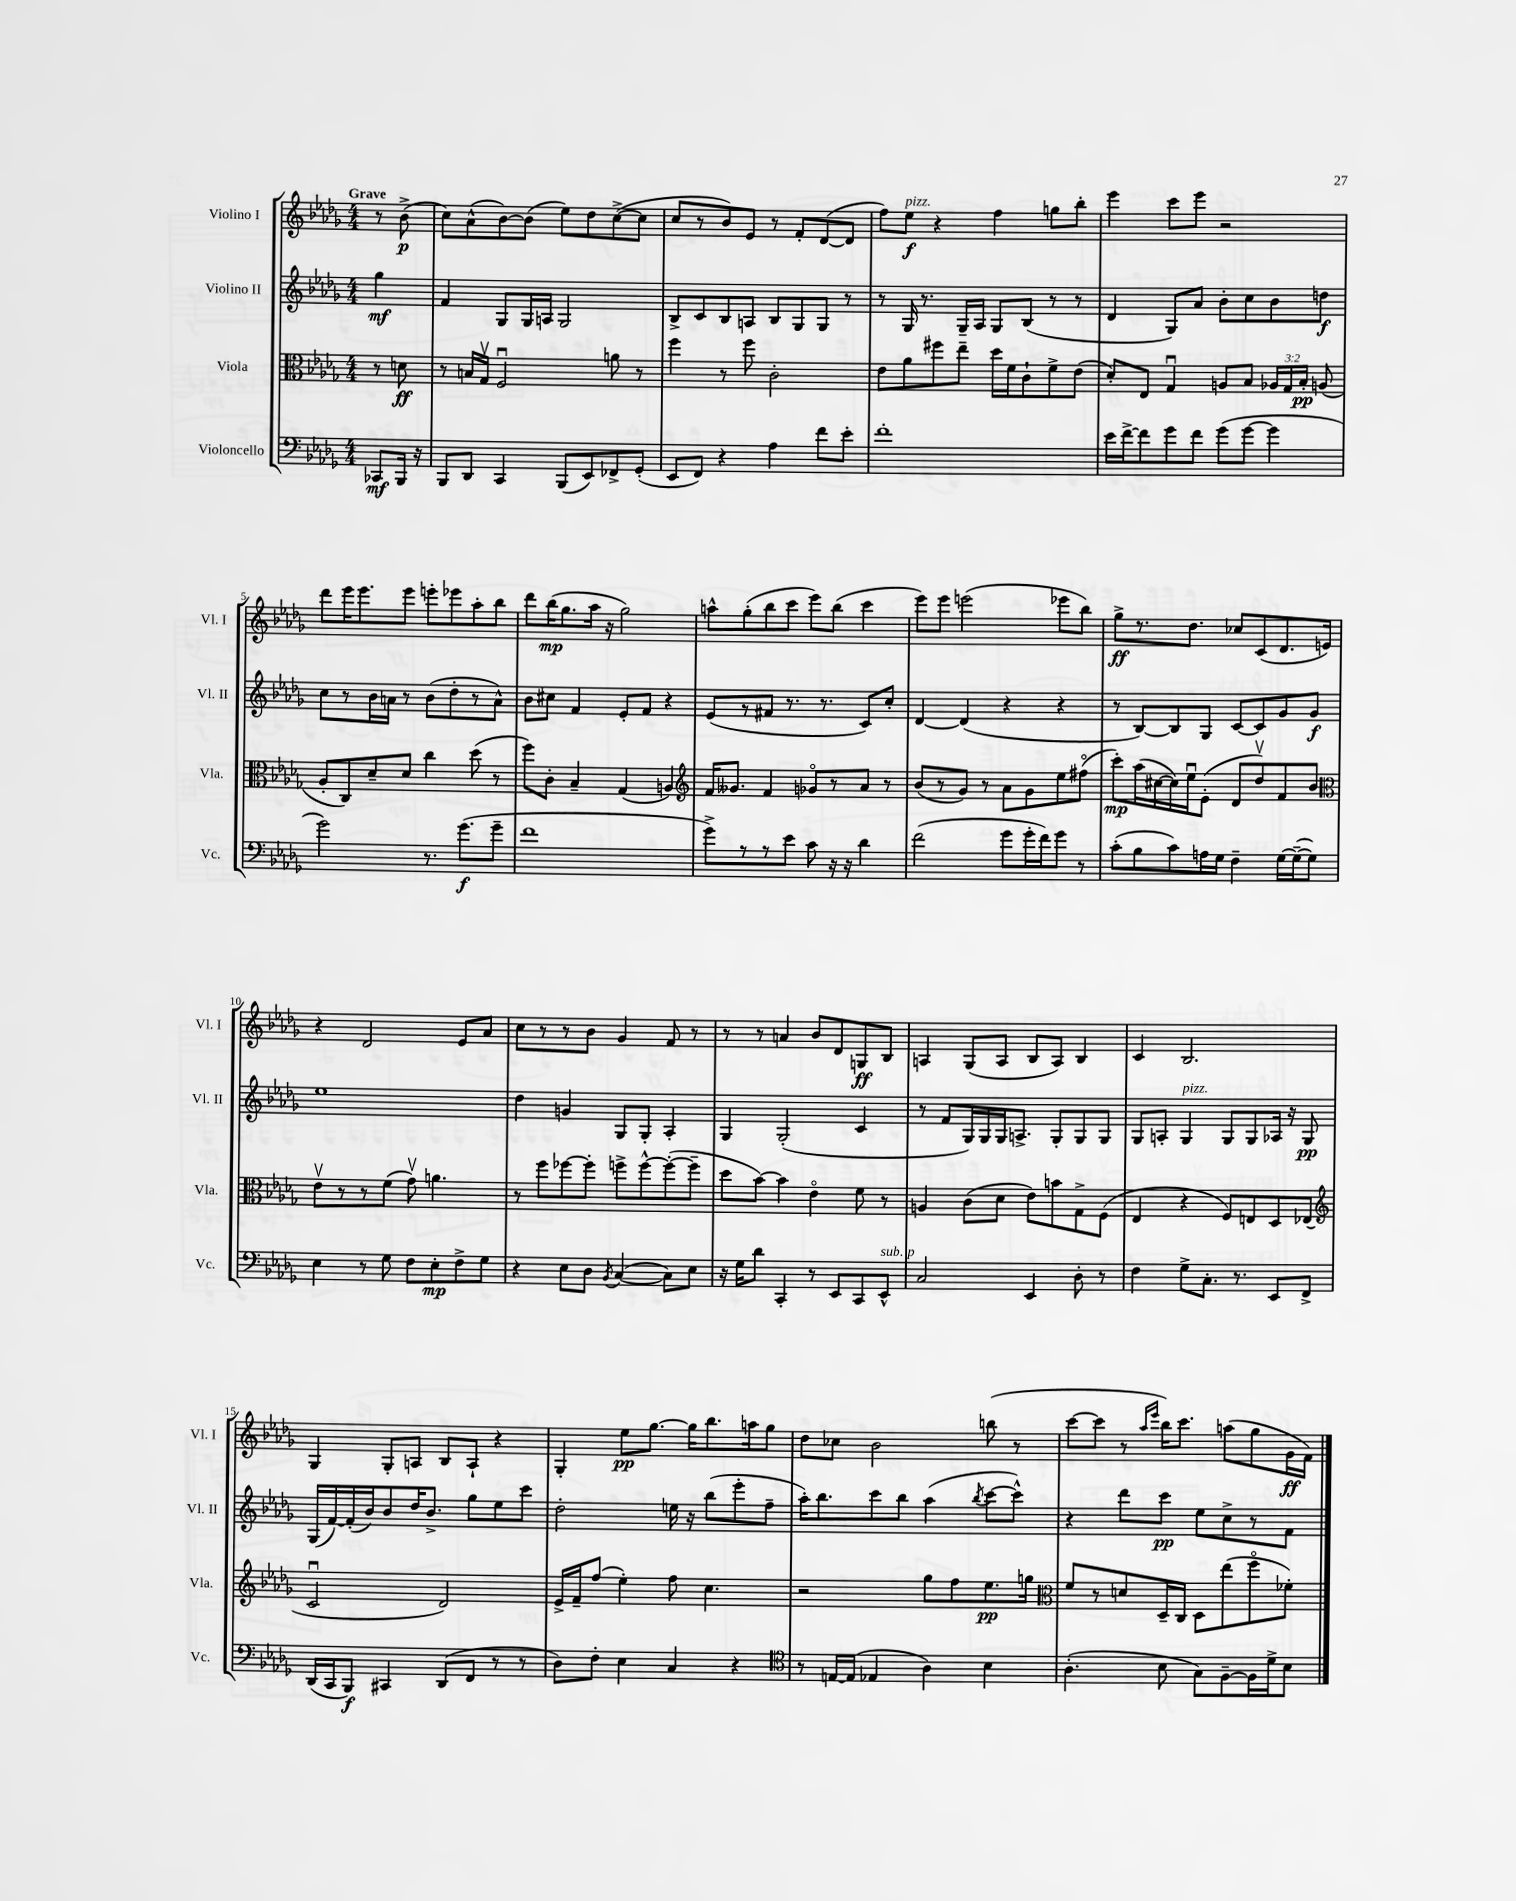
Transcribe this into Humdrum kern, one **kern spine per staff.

**kern	**dynam	**kern	**dynam	**kern	**dynam	**kern	**dynam
*part4	*part4	*part3	*part3	*part2	*part2	*part1	*part1
*staff4	*staff4	*staff3	*staff3	*staff2	*staff2	*staff1	*staff1
*I"Violoncello	*	*I"Viola	*	*I"Violino II	*	*I"Violino I	*
*I'Vc.	*	*I'Vla.	*	*I'Vl. II	*	*I'Vl. I	*
*clefF4	*	*clefC3	*	*clefG2	*	*clefG2	*
*k[b-e-a-d-g-]	*	*k[b-e-a-d-g-]	*	*k[b-e-a-d-g-]	*	*k[b-e-a-d-g-]	*
*M4/4	*	*M4/4	*	*M4/4	*	*M4/4	*
=	=	=	=	=	=	=	=
!	!	!	!	!	!	!LO:TX:a:B:t=Grave	!
8CC-X/L	mf	8r	.	4gg-\	mf	8r	.
16BBB-/Jk	.	8dn\	ff	.	.	(8b-^\	p
16r	.	.	.	.	.	.	.
=1	=1	=1	=1	=1	=1	=1	=1
8BBB-/L	.	8r	.	4f/	.	8cc\L)	.
8DD-/J	.	16Bn/LL	.	.	.	(8a-^^\	.
.	.	16G-v/JJ	.	.	.	.	.
4CC/	.	2Fu/	.	8G-/L	.	[8b-\)	.
.	.	.	.	16G-/L	.	(8b-\J]	.
.	.	.	.	16An/JJ	.	.	.
(8BBB-/L	.	.	.	2G-/	.	8ee-\L)	.
8EE-/)	.	.	.	.	.	8dd-\	.
8FF-X^/	.	8an\	.	.	.	([8cc^\	.
(8GG-'/J	.	8r	.	.	.	8cc\J]	.
=2	=2	=2	=2	=2	=2	=2	=2
8EE-/L	.	4ff\	.	8B-^/L	.	8cc/L	.
8FF/J)	.	.	.	8c/	.	8r	.
4r	.	8r	.	8B-/	.	8b-/)	.
.	.	8ff\	.	8An/J	.	8e-/J	.
4A-\	.	2c'\	.	8B-/L	.	8r	.
.	.	.	.	8G-/	.	8f'/L	.
8f\L	.	.	.	8G-/J	.	([8d-/	.
8e-'\J	.	.	.	8r	.	8d-/J]	.
=3	=3	=3	=3	=3	=3	=3	=3
1f'	.	8e-\L	.	8r	.	8ff\L)	.
!	!	!	!	!	!	!LO:TX:a:i:t=pizz.	!
.	.	8a-\	.	16G-/	.	8ee-\J	f
.	.	.	.	8.r	.	.	.
.	.	8ff#X\	.	.	.	4r	.
.	.	8ee-~\J	.	16G-~/LL	.	.	.
.	.	.	.	16A-/JJ	.	.	.
.	.	16dd-\LL	.	8G-/L	.	4ff\	.
.	.	16f\J	.	.	.	.	.
.	.	8c`\	.	(8B-/J	.	.	.
.	.	8f^\	.	8r	.	8ggn\L	.
.	.	(8e-\J	.	8r	.	8bb-'\J	.
=4	=4	=4	=4	=4	=4	=4	=4
16e-\LL	.	8d-'/L)	.	4d-/	.	4eee-\	.
[16f^\J	.	.	.	.	.	.	.
8f\]	.	8E-/J	.	.	.	.	.
8g-\	.	4G-u/	.	8G-/L)	.	8ccc\L	.
8f\J	.	.	.	8a-/J	.	8eee-\J	.
(8g-\L	.	8An/L	.	8b-'\L	.	2r	.
[8g-\J	.	8B-/J	.	8cc\	.	.	.
4g-\]	.	24A-X/LL	.	8b-\	.	.	.
.	.	24G-/	.	.	.	.	.
.	.	24B-'/JJ	pp	.	.	.	.
.	.	(8An/	.	8ddn\J	f	.	.
!!LO:LB:g=z
=5	=5	=5	=5	=5	=5	=5	=5
2g-\)	.	8A-'/L	.	8cc\L	.	8ddd-\L	.
.	.	8C/)	.	8r	.	16eee-\K	.
.	.	.	.	.	.	8.eee-\	.
.	.	8d-~/	.	16b-\L	.	.	.
.	.	.	.	16an\JJ	.	.	.
.	.	8d-/J	.	8r	.	8eee-\J	.
8.r	.	4cc\	.	(8b-\L	.	8eeen'\L	.
.	.	.	.	8dd-'\	.	8eee-X\	.
(8.g-\L	f	.	.	.	.	.	.
.	.	(8dd-\	.	8r	.	8aa-'\	.
8g-~\J	.	8r	.	8a^^\J)	.	8bb-\J	.
=6	=6	=6	=6	=6	=6	=6	=6
1f	.	8ff\L)	.	8b-\L	.	8ddd-\L	.
.	.	8c'\J	.	8cc#X\J	.	(16bb-\K	mp
.	.	.	.	.	.	8.gg-\	.
.	.	4B-~/	.	4f/	.	.	.
.	.	.	.	.	.	16aa-\Jk	.
.	.	.	.	.	.	16r	.
.	.	(4G-/	.	8e-'/L	.	2gg-\)	.
.	.	.	.	8f/J	.	.	.
.	.	4An/)	.	4r	.	.	.
=7	=7	=7	=7	=7	=7	=7	=7
*	*	*clefG2	*	*	*	*	*
8g-^\L)	.	16f/KL	.	(8e-/L	.	8aan^^\L	.
.	.	8.g--X/J	.	.	.	.	.
8r	.	.	.	8r	.	(8gg-'\	.
8r	.	4f/	.	8f#X/J	.	8bb-\	.
8e-\J	.	.	.	8.r	.	8ccc\J	.
8c\	.	8g-X/L	.	.	.	8eee-\L)	.
.	.	.	.	8.r	.	.	.
16r	.	8r	.	.	.	(8bb-\J	.
16r	.	.	.	.	.	.	.
4d-\	.	8a-/J	.	8c/L)	.	4ccc\	.
.	.	8r	.	8cc'/J	.	.	.
=8	=8	=8	=8	=8	=8	=8	=8
(2f\	.	(8b-/L	.	[4d-/	.	8eee-\L)	.
.	.	8r	.	.	.	8eee-\J	.
.	.	8g-/J)	.	(4d-/]	.	(2eeen\	.
.	.	8r	.	.	.	.	.
8g-\L	.	8a-\L	.	4r	.	.	.
16g-'\L	.	8g-\	.	.	.	.	.
16f\J)	.	.	.	.	.	.	.
8g-\J	.	8ee-\	.	4r	.	8eee-X\L	.
8r	.	(8ff#X\J	.	.	.	8bb-\J)	.
=9	=9	=9	=9	=9	=9	=9	=9
(8c'\L	.	8ccc'\L)	mp	8r	.	8gg-^\L	ff
8B-\	.	(16aa-\L	.	[8B-/L)	.	8.r	.
.	.	[16cc#X\	.	.	.	.	.
8c\)	.	16cc#\])	.	8B-/]	.	.	.
.	.	16ee-u\J	.	.	.	8.dd-\J	.
16An\L	.	(8e-'\J	.	8G-/J	.	.	.
16G-\JJ	.	.	.	.	.	.	.
4F~\	.	8d-/L	.	[8c/L	.	8cc-X/L	.
.	.	8dd-v/)	.	8c/]	.	(8c/	.
[16G-\LL	.	8f/	.	8g-/	.	8.d-/	.
(16G-~\J_	.	.	.	.	.	.	.
8G-\J])	.	8b-/J	.	8g-/J	f	.	.
.	.	.	.	.	.	16en/Jk)	.
!!LO:LB:g=z
=10	=10	=10	=10	=10	=10	=10	=10
*	*	*clefC3	*	*	*	*	*
4E-\	.	8e-v\L	.	1ee-	.	4r	.
.	.	8r	.	.	.	.	.
8r	.	8r	.	.	.	2d-/	.
8G-\	.	(8f\J	.	.	.	.	.
8F\L	.	8g-v\)	.	.	.	.	.
8E-'\	mp	4.an\	.	.	.	.	.
8F^\	.	.	.	.	.	8e-/L	.
8G-\J	.	.	.	.	.	8a-/J	.
=11	=11	=11	=11	=11	=11	=11	=11
4r	.	8r	.	4dd-\	.	8cc\L	.
.	.	8ff\L	.	.	.	8r	.
8E-\L	.	[8ff-X\	.	4gn/	.	8r	.
8D-\J	.	8ff-'\J]	.	.	.	8b-\J	.
8qBB-/	.	.	.	.	.	.	.
([4C/	.	8ffn^\L	.	8G-/L	.	4g-/	.
.	.	[8ff^^\	.	8G-'/J	.	.	.
8C\L])	.	(8ff'\_	.	4A-'/	.	8f/	.
8E-\J	.	8ff~\J]	.	.	.	8r	.
=12	=12	=12	=12	=12	=12	=12	=12
16r	.	8dd-\L	.	4G-/	.	8r	.
16G-\KL	.	.	.	.	.	.	.
8d-\J	.	[8b-\J)	.	.	.	8r	.
4CC'/	.	4b-\]	.	(2G-'/	.	4an/	.
8r	.	4e-\	.	.	.	8b-/L	.
8EE-/L	.	.	.	.	.	8d-/	.
8CC/	.	8f\	.	4c/	.	8Gn/	ff
!LO:TX:a:i:t=sub. p	!	!	!	!	!	!	!
8EE-^^/J	.	8r	.	.	.	8B-/J	.
=13	=13	=13	=13	=13	=13	=13	=13
2C/	.	4An/	.	8r	.	4An/	.
.	.	.	.	8f/L	.	.	.
.	.	(8c\L	.	16G-/L)	.	(8G-/L	.
.	.	.	.	16G-/	.	.	.
.	.	8d-\J	.	16G-/J	.	8A/J	.
.	.	.	.	8.An^/J	.	.	.
4EE-/	.	8e-\L)	.	.	.	8B-/L	.
.	.	8bn\	.	8G-'/L	.	8A/J)	.
8D-'\	.	8G-^\	.	8G-/	.	4B-/	.
8r	.	(8F\J	.	8G-/J	.	.	.
=14	=14	=14	=14	=14	=14	=14	=14
4F\	.	4E-/	.	8G-/L	.	4c/	.
.	.	.	.	8An'/J	.	.	.
!	!	!	!	!LO:TX:a:i:t=pizz.	!	!	!
8G-^\L	.	4r	.	4G-/	.	2.B-/	.
8.C'\J	.	.	.	.	.	.	.
.	.	8F/L)	.	8G-/L	.	.	.
8.r	.	.	.	.	.	.	.
.	.	8En/	.	8G-/	.	.	.
8EE-/L	.	8D-/	.	16A-X/Jk	.	.	.
.	.	.	.	16r	.	.	.
8FF^/J	.	(8E-X/J	.	8G-/	pp	.	.
!!LO:LB:g=z
=15	=15	=15	=15	=15	=15	=15	=15
*	*	*clefG2	*	*	*	*	*
(16DD-/LL	.	2cu/	.	(16G-/LL	.	4G-/	.
16CC/J	.	.	.	[16f/)	.	.	.
8BBB-/J)	f	.	.	(16f'/]	.	.	.
.	.	.	.	16b-/J)	.	.	.
4CC#X/	.	.	.	8b-/	.	8G-'/L	.
.	.	.	.	16dd-/K	.	8An/J	.
.	.	.	.	8.b-^/J	.	.	.
(8DD-/L	.	2d-/)	.	.	.	8B-/L	.
8FF/J	.	.	.	8gg-\L	.	8A`/J	.
8r	.	.	.	8ee-\	.	4r	.
8r	.	.	.	8ccc\J	.	.	.
=16	=16	=16	=16	=16	=16	=16	=16
8D-\L)	.	16e-^/LL	.	2dd-'\	.	4G-'/	.
.	.	16f~/J	.	.	.	.	.
8F'\J	.	(8ff/J	.	.	.	.	.
4E-\	.	4ee-'\)	.	.	.	8ee-\L	pp
.	.	.	.	.	.	[8.gg-\J	.
4C/	.	8ff\	.	16een\	.	.	.
.	.	.	.	16r	.	16gg-\KL]	.
.	.	4.cc\	.	(8bb-\L	.	8.bb-\	.
4r	.	.	.	8eee-'\	.	.	.
.	.	.	.	.	.	16aan\k	.
.	.	.	.	8ff~\J	.	8gg-\J	.
=17	=17	=17	=17	=17	=17	=17	=17
*clefC4	*	*	*	*	*	*	*
8r	.	2r	.	16aa-'\KL)	.	8dd-\L	.
.	.	.	.	8.bb-\	.	.	.
[16En/LL	.	.	.	.	.	8cc-X\J	.
(16E/JJ]	.	.	.	.	.	.	.
4E-X/	.	.	.	8ccc\	.	2b-\	.
.	.	.	.	8bb-\J	.	.	.
4A-\)	.	8gg-\L	.	(4aa-\	.	.	.
.	.	8ff\	.	.	.	.	.
.	.	.	.	8qbb-/	.	.	.
4B-\	.	8.ee-\	pp	[8ccc\L	.	(8bbn\	.
.	.	.	.	8ccc^^\J])	.	8r	.
.	.	16ggn\Jk	.	.	.	.	.
=18	=18	=18	=18	=18	=18	=18	=18
*	*	*clefC3	*	*	*	*	*
(4.A-'\	.	8f/L	.	4r	.	[8ccc\L	.
.	.	8r	.	.	.	8ccc\J]	.
.	.	8dn/	.	8ddd-\L	.	8r	.
.	.	.	.	.	.	16qqaa-/LL	.
.	.	.	.	.	.	16qqeee-/JJ	.
8B-\	.	16D-~/L	.	8ccc\J	pp	16bb-\KL)	.
.	.	16C/JJ	.	.	.	8.ccc\J	.
8G-\L)	.	8D-\L	.	8ee-\L	.	.	.
[8F~\	.	(8ee-\	.	8cc^\	.	(8aan\L	.
16F\L]	.	8ff\	.	8r	.	8gg-\	.
16d-^\J	.	.	.	.	.	.	.
8B-\J	.	8f-X'\J)	.	8f\J	.	16g-\L	ff
.	.	.	.	.	.	16f\JJ)	.
==	==	==	==	==	==	==	==
*-	*-	*-	*-	*-	*-	*-	*-
